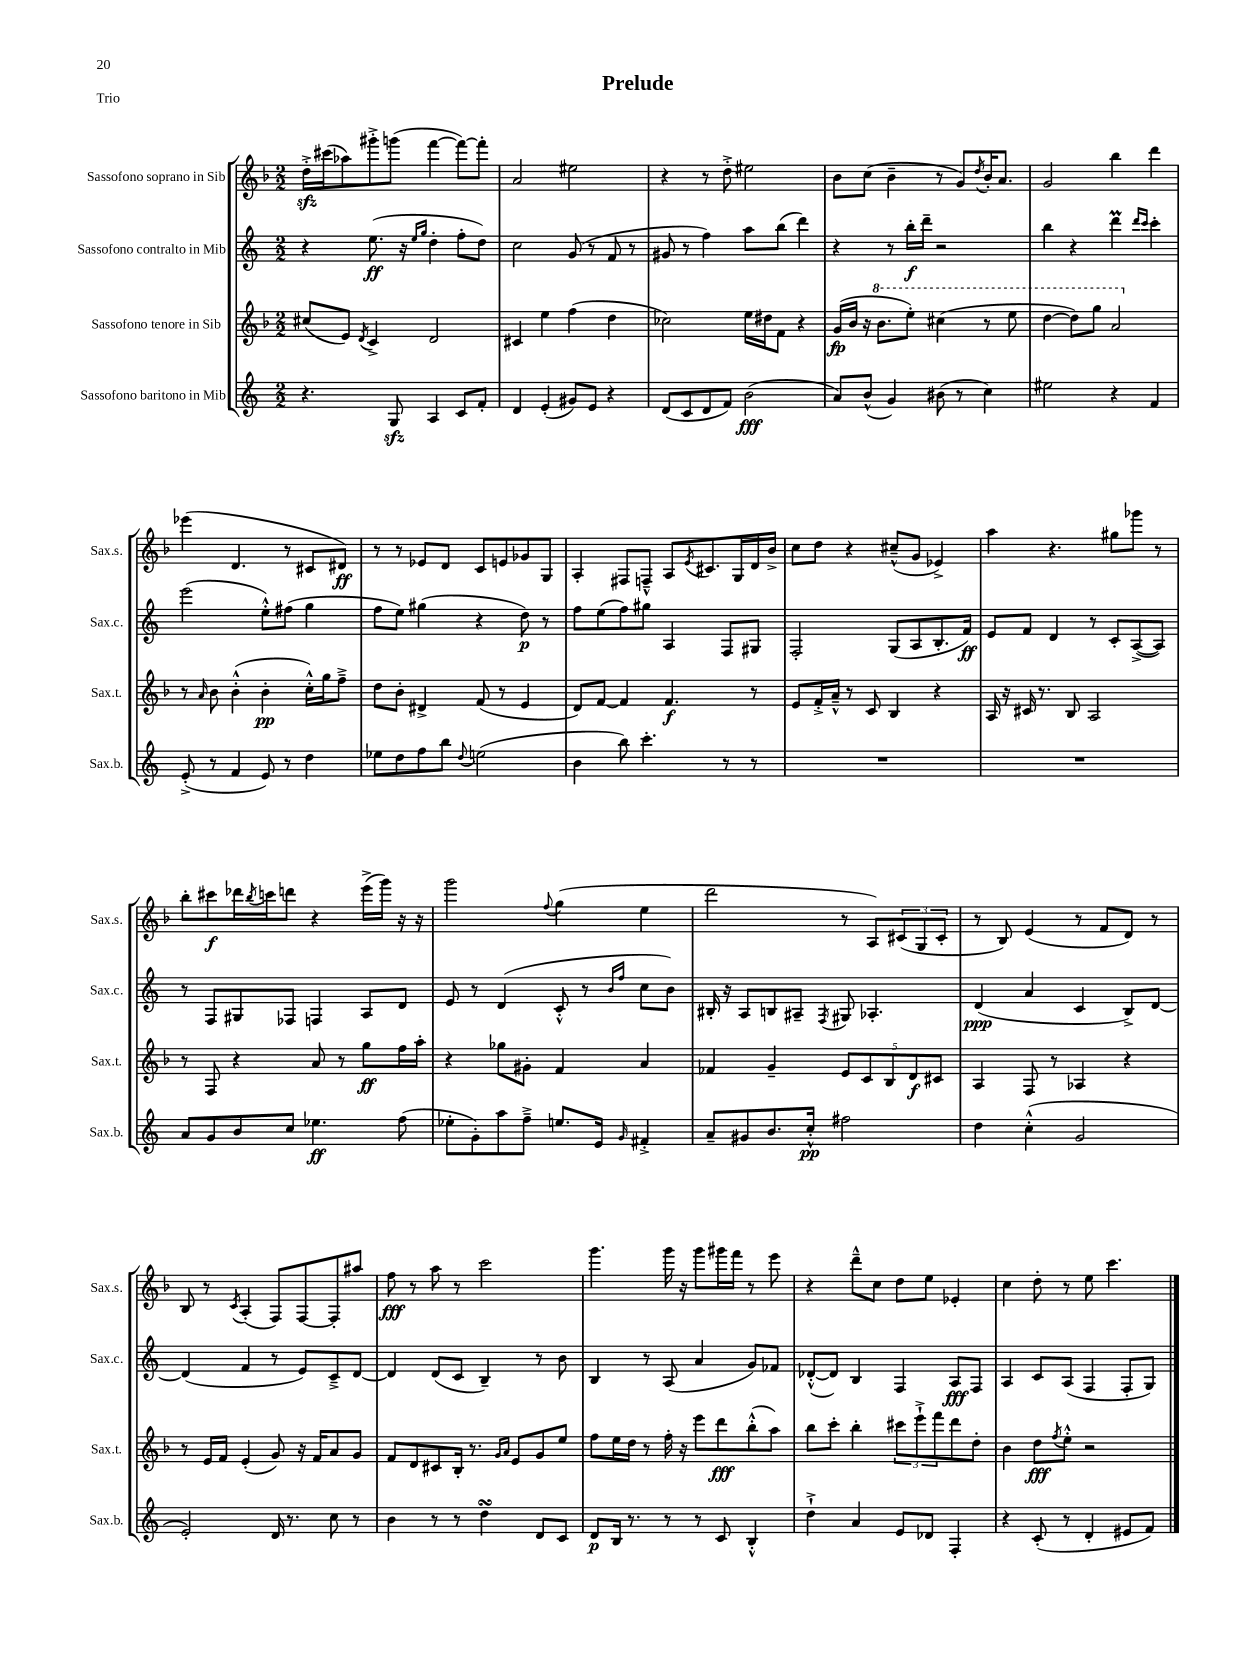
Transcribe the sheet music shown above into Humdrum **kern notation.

**kern	**kern	**kern	**kern
*staff4	*staff3	*staff2	*staff1
*clefG2	*clefG2	*clefG2	*clefG2
*k[]	*k[b-]	*k[]	*k[b-]
*M2/2	*M2/2	*M2/2	*M2/2
4.r	(8cc#/L	4r	16dd'^\LL
.	.	.	(16ccc#\J
.	8e/J)	.	8aa-\)
.	8qd/	.	.
.	4c^/	(8.ee\	8ggg#'^\
8G/	.	.	(8ggg\J
.	.	16r	.
.	.	16qqee/LL	.
.	.	16qqgg/JJ	.
4A/	2d/	4dd'\	[4fff\
8c/L	.	8ff'\L	8fff\_L)
8f'/J	.	8dd\J)	8fff'\]J
=	=	=	=
4d/	4c#/	2cc\	2a/
(4e'/	4ee\	.	.
8g#/L)	(4ff\	(8g/	2ee#\
8e/J	.	8r	.
4r	4dd\	8f/	.
.	.	8r	.
=	=	=	=
(8d/L	2cc-\)	8g#/	4r
8c/	.	8r	.
8d/	.	4ff\)	8r
8f/J)	.	.	8dd'^\
(2b\	16ee\LL	8aa\L	2ee#\
.	16dd#\J	.	.
.	8f\J	(8bb\J	.
.	4r	4ddd\)	.
=	=	=	=
8a/L)	(16g/LL	4r	8b-\L
.	16b-/JJ	.	.
(8b^^/J	16r	.	(8cc\J
.	8.bb-\L	.	.
4g/)	.	8r	4b-~\
.	8eee'\J)	16bb'\LL	.
.	.	16ddd~\JJ	.
(8b#\	(4ccc#\	2r	8r
8r	.	.	8g/L)
.	.	.	8qdd/
4cc\)	8r	.	16b-'/K
.	.	.	8.a/J
.	8eee\	.	.
=	=	=	=
2ee#\	[4ddd\	4bb\	2g/
.	8ddd\]L)	4r	.
.	8ggg\J	.	.
4r	2aa/	4ddd\	4bb-\
.	.	16qqddd/LL	.
.	.	16qqccc/JJ	.
4f/	.	4ccc'\	4ddd\
=	=	=	=
(8e'^/	8r	(2eee\	(4eee-\
.	16qqa/	.	.
8r	8b-\	.	.
4f/	(4b-'^^\	.	4.d/
8e/)	4b-'\	8ee'^^\L)	.
8r	.	(8ff#\J	8r
4dd\	16cc'^^\LL)	4gg\	8c#/L
.	16gg\J	.	.
.	8ff~^\J	.	8d#/J)
=	=	=	=
8ee-\L	8dd\L	8ff\L	8r
8dd\	8b-'\J	8ee\J)	8r
8ff\	4d#^/	(4gg#\	8e-/L
8bb\J	.	.	8d/J
8qqdd/	.	.	.
(2ee\	(8f/	4r	8c/L
.	8r	.	8e/
.	4e/	8dd\)	8g-/
.	.	8r	8G/J
=	=	=	=
4b\	8d/L)	8ff\L	4A'/
.	[8f/J	(8ee\	.
8bb\)	4f/]	8ff\)	8F#/L
4.ccc'\	.	8gg#\J	8F~^^/J
.	4.f/	4A/	8A/L
.	.	.	8qe/
.	.	.	8.c#/
8r	.	8F/L	.
.	.	.	16G/L
8r	8r	8G#/J	16d/
.	.	.	16b-^/JJ
=	=	=	=
1r	8e/L	2F'/	8cc\L
.	16f'^/L	.	8dd\J
.	16a~^^/JJ	.	.
.	8r	.	4r
.	8c/	.	.
.	4B-/	(8G/L	(8cc#~^^/L
.	.	8A/	8g/J
.	4r	8.B'/	4e-^/)
.	.	16f/Jk)	.
=	=	=	=
1r	16A/	8e/L	4aa\
.	16r	.	.
.	16c#/	8f/J	.
.	8.r	.	.
.	.	4d/	4.r
.	8B-/	.	.
.	2A/	8r	.
.	.	8c'/L	8gg#\L
.	.	([8A^/	8ggg-\J
.	.	8A/]J)	8r
=	=	=	=
8a/L	8r	8r	8bb-'\L
8g/	8F/	8F/L	8ccc#\
8b/	4r	8G#/	16ddd-\L
.	.	.	8qbb-/
.	.	.	16ccc\J
8cc/J	.	8F-/J	8ddd\J
4.ee-\	8a/	4F/	4r
.	8r	.	.
.	8gg\L	8A/L	(16eee^\LL
.	.	.	16ggg\JJ)
(8ff\	16ff\L	8d/J	16r
.	16aa'\JJ	.	16r
=	=	=	=
8ee-'\L	4r	8e/	2ggg\
8g'\)	.	8r	.
8aa\	8gg-\L	(4d/	.
8ff~^\J	8g#'\J	.	.
.	.	.	8qqff/
8.ee/L	4f/	8c'^^/	(4gg\
.	.	8r	.
16e/Jk	.	.	.
.	.	16qqb/LL	.
16qqg/	.	16qqff/JJ	.
4f#'^/	4a/	8cc\L	4ee\
.	.	8b\J)	.
=	=	=	=
8a~/L	4f-/	16B#'/	2ddd\
.	.	16r	.
8g#/	.	8A/L	.
8.b/	4g~/	8B/	.
.	.	8A#~/J	.
16cc'^^/Jk	.	.	.
.	.	8qF/	.
2ff#\	10e/L	8G#/	8r
.	10c/	.	.
.	.	4.A-'/	8A/L)
.	10B-/	.	.
.	.	.	(12c#/
.	10d/	.	.
.	.	.	12G/
.	10c#/J	.	.
.	.	.	12c#'/J
=	=	=	=
4dd\	4A/	(4d/	8r
.	.	.	8B-/)
(4cc'^^\	8F/	4a/	(4e/
.	8r	.	.
2g/	4A-/	4c/	8r
.	.	.	8f/L
.	4r	8B^/L)	8d/J)
.	.	[8d/J	8r
=	=	=	=
2e'/)	8r	(4d/]	8B-/
.	16e/LL	.	8r
.	16f/JJ	.	.
.	.	.	8qc/
.	(4e'/	4f/	(4A'/
16d/	8g/)	8r	8F/L)
8.r	.	.	.
.	16r	8e/L)	[8F/
.	16f/LK	.	.
8cc\	8a/	8c~^/	8F'/]
8r	8g/J	[8d/J	8aa#/J
=	=	=	=
4b\	8f/L	4d/]	8ff\
.	8d/	.	8r
8r	8c#/	(8d/L	8aa\
8r	16B-'/Jk	8c/J	8r
.	8.r	.	.
4dd\	.	4B~/)	2ccc\
.	16qqg/LL	.	.
.	16qqa/JJ	.	.
.	8e/L	.	.
8d/L	8g/	8r	.
8c/J	8ee/J	8b\	.
=	=	=	=
8d/L	8ff\L	4B/	4.ggg\
16B/Jk	16ee\L	.	.
8.r	16dd\JJ	.	.
.	8r	8r	.
8r	16ff'\	(8A/	16ggg\
.	16r	.	16r
8r	8eee\L	4a/	8ggg\L
8c/	8ddd\	.	16ggg#\L
.	.	.	16fff\JJ
4B'^^/	(8bb-'^^\	8g/L)	8r
.	8aa\J)	8f-/J	8eee\
=	=	=	=
4dd`^\	8bb-\L	([8d-'^^/L	4r
.	8ccc'\J	8d-/]J)	.
4a/	4bb-'\	4B/	8ddd~^^\L
.	.	.	8cc\J
8e/L	12ccc#\L	4F/	8dd\L
.	12eee`^\	.	.
8d-/J	.	.	8ee\J
.	12fff\	.	.
4F'/	8ddd\	8A/L	4e-'/
.	8dd'\J	8F/J	.
=	=	=	=
4r	4b-\	4A/	4cc\
(8c'/	8dd\L	8c/L	8dd'\
.	8qff/	.	.
8r	8ee'^^\J	(8A/J	8r
4d'/	2r	4F/	8ee\
.	.	.	4.ccc\
8e#/L	.	8F'/L	.
8f/J)	.	8G/J)	.
==	==	==	==
*-	*-	*-	*-
